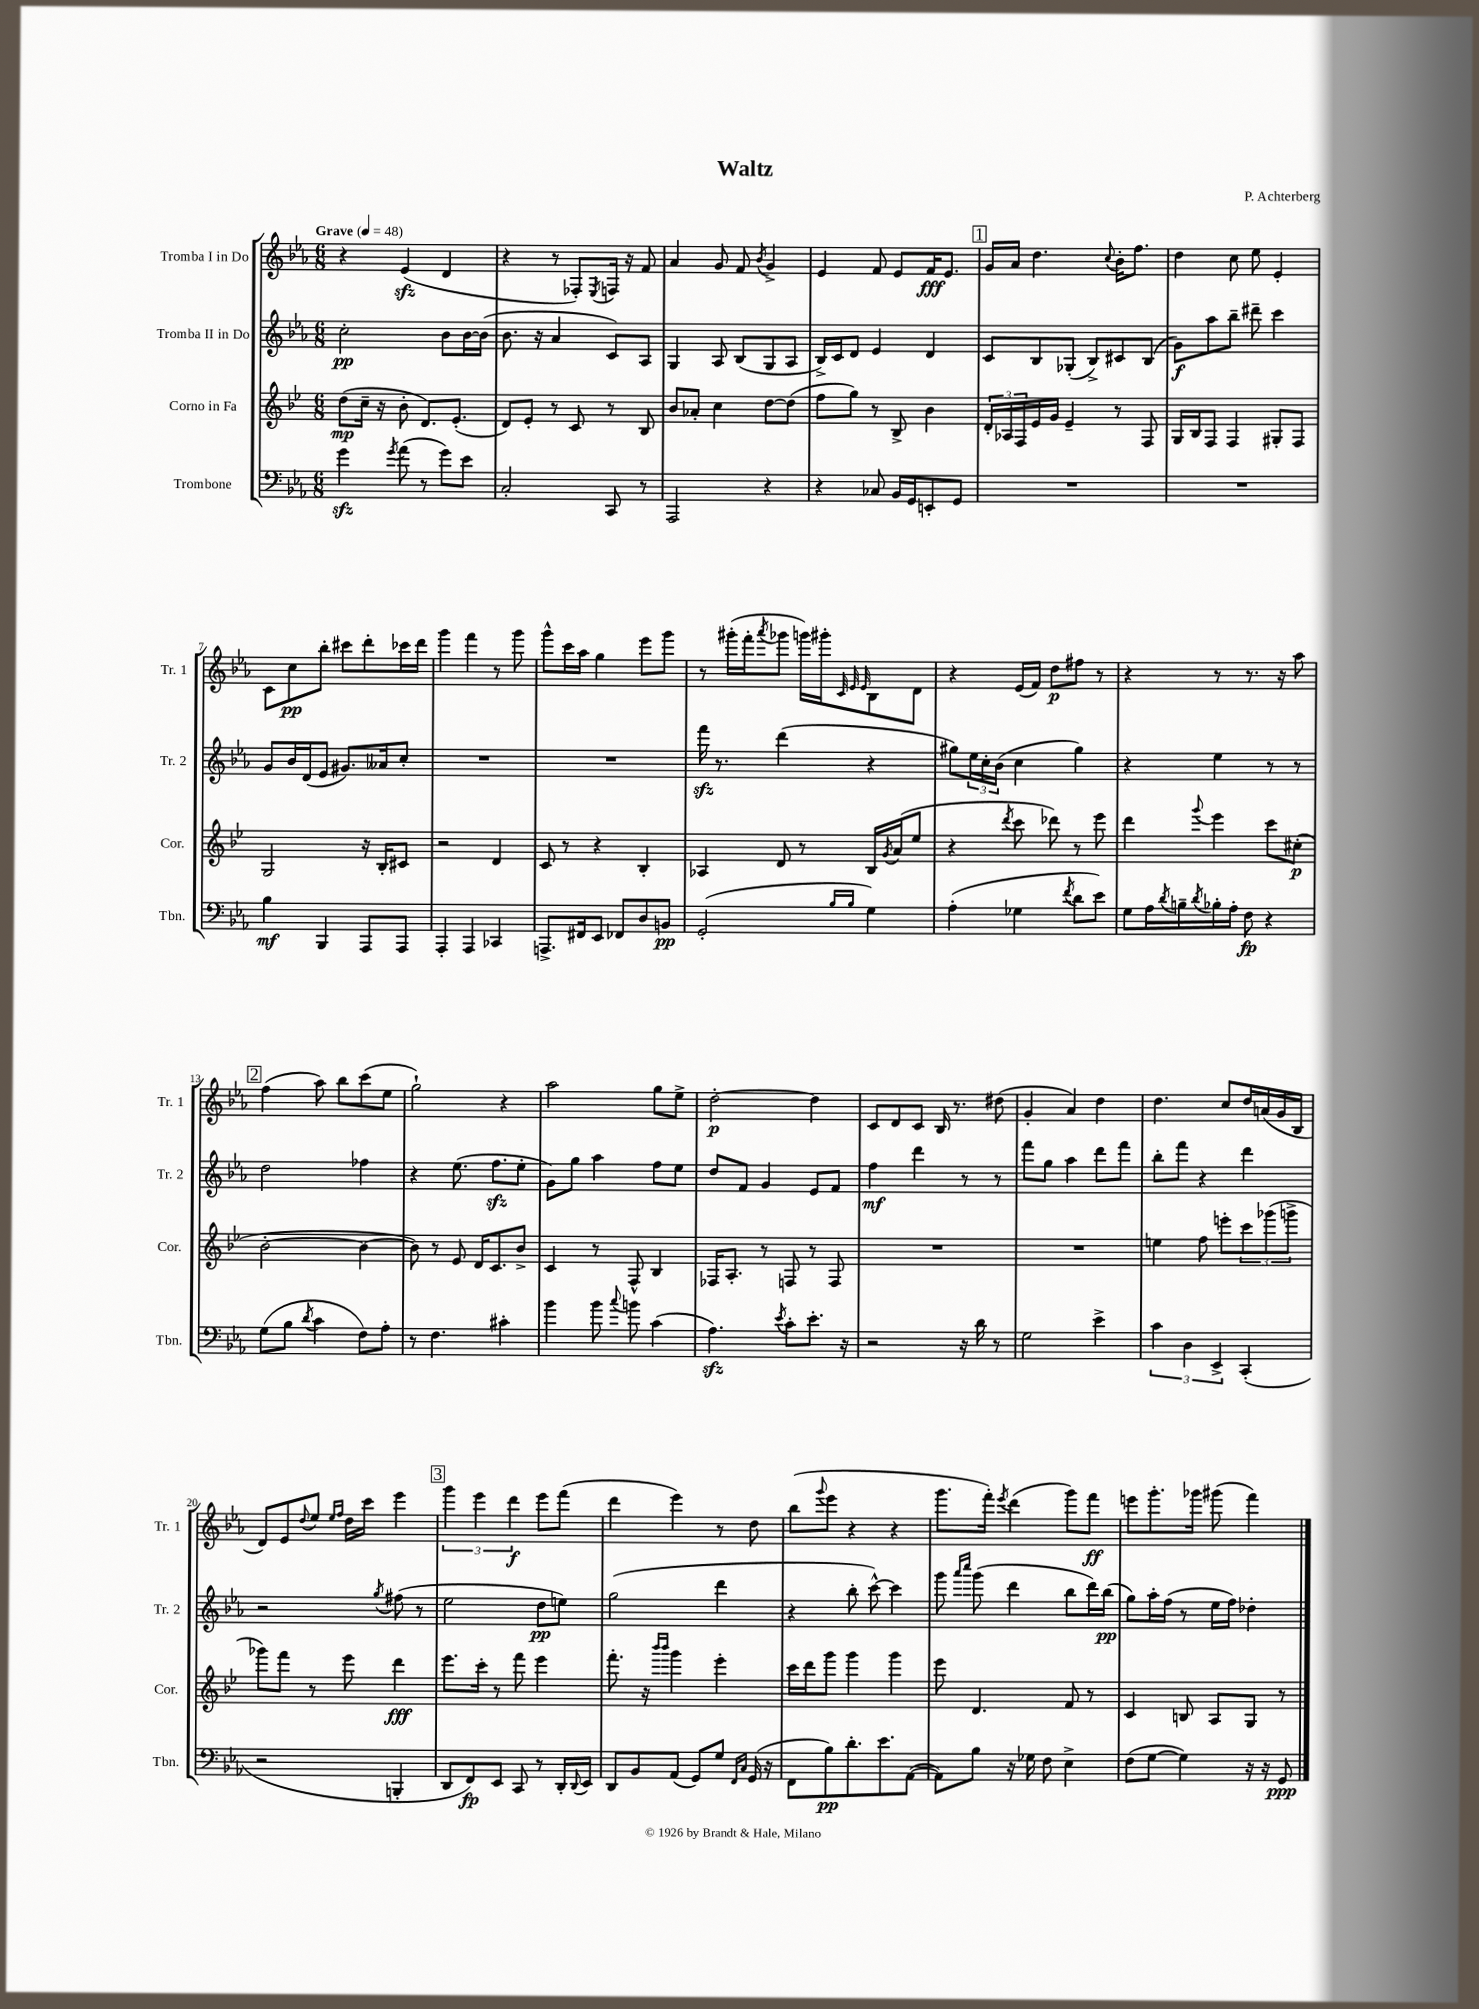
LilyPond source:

\header { title = "Waltz" composer = "P. Achterberg" }
<<
\new StaffGroup <<
\new Staff = "s0" \with { instrumentName = "Tromba I in Do" shortInstrumentName = "Tr. 1" } {
    \clef treble \key ees \major \numericTimeSignature \time 6/8 \tempo "Grave" 4 = 48
    r4 ees'4\sfz( d'4 |
    r4 r8 fes8-.) \acciaccatura { ees8 } f16 r16 f'8 |
    aes'4 g'8 f'8 \acciaccatura { bes'8 } g'4-> |
    ees'4 f'8 ees'8 f'16\fff ees'8. |
    \mark \markup { \box "1" } g'16 aes'16 d''4. \appoggiatura { c''8 } bes'16-. f''8. |
    d''4 c''8 ees''8 ees'4-. |
    c'8 c''8\pp bes''8-. cis'''8 d'''8-. ces'''16 d'''16 |
    g'''4 f'''4 r8 g'''8 |
    g'''8-^ c'''16 aes''16 g''4 ees'''8 g'''8 |
    r8 gis'''16-.( f'''16-. \acciaccatura { aes'''8 } ges'''8 g'''16) gis'''16-. \grace { c'32 ees'32 ees'32 } bes8 d'8 |
    r4 ees'16( f'16) d''8\p fis''8 r8 |
    r4 r8 r8. r16 aes''8 |
    \mark \markup { \box "2" } f''4( aes''8) bes''8 c'''8( ees''8 |
    g''2-!) r4 |
    aes''2 g''8 ees''8-> |
    d''2~-.\p d''4 |
    c'8 d'8 c'8 bes16 r8. dis''8( |
    g'4-. aes'4) d''4 |
    d''4. c''8 d''16 a'16( g'16 bes16 |
    d'8) ees'8 \appoggiatura { d''8 } ees''8 \grace { ees''16 f''16 } d''16 c'''16 ees'''4 |
    \mark \markup { \box "3" } \tuplet 3/2 { g'''4 ees'''4 d'''4\f } ees'''8 f'''8( |
    d'''4 ees'''4) r8 d''8 |
    bes''8( \appoggiatura { g'''8 } ees'''8 r4 r4 |
    g'''8. f'''16-.) \acciaccatura { ees'''8 } d'''4( g'''8) f'''8\ff |
    e'''8 g'''8.-. ges'''16 gis'''8( f'''4) \bar "|." |
}
\new Staff = "s1" \with { instrumentName = "Tromba II in Do" shortInstrumentName = "Tr. 2" } {
    \clef treble \key ees \major \numericTimeSignature \time 6/8
    c''2-.\pp bes'8 bes'16~ bes'16( |
    bes'8. r16 aes'4 c'8) aes8 |
    g4 aes8 bes8( g8 aes8 |
    bes16->) c'16 d'8 ees'4 d'4 |
    \mark \markup { \box "1" } c'8 bes8 ges8-.( bes8->) cis'8 bes8( |
    g'8\f) aes''8 bes''8-- dis'''8-- c'''4 |
    g'8 bes'16 d'16( ees'8 gis'8.) aeses'16 c''8-. |
    R2. |
    R2. |
    f'''16\sfz r8. d'''4( r4 |
    gis''8) \tuplet 3/2 { ees''16 c''16-. bes'16( } c''4 gis''4) |
    r4 ees''4 r8 r8 |
    \mark \markup { \box "2" } d''2 fes''4 |
    r4 ees''8.( f''8.\sfz ees''8-. |
    g'8) g''8 aes''4 f''8 ees''8 |
    d''8 f'8 g'4 ees'8 f'8 |
    f''4\mf d'''4 r8 r8 |
    f'''8 g''8 aes''4 d'''8 f'''8 |
    bes''8-. f'''8 r4 d'''4 |
    r2 \acciaccatura { g''8 } fis''8( r8 |
    \mark \markup { \box "3" } ees''2 d''8\pp e''8) |
    g''2( d'''4 |
    r4 bes''8-. c'''8~-^) c'''4 |
    g'''8 \grace { aes'''16 c''''16 } g'''8( d'''4 bes''8 d'''16) bes''16\pp( |
    g''8) aes''16-. f''16( r8 ees''16 f''16) des''4-. \bar "|." |
}
\new Staff = "s2" \with { instrumentName = "Corno in Fa" shortInstrumentName = "Cor." } {
    \clef treble \key bes \major \numericTimeSignature \time 6/8
    d''8\mp( c''16-- r16 bes'8-. d'8.) ees'8.-.( |
    d'8) ees'8-. r8 c'8 r8 bes8 |
    bes'8 aes'8-. c''4 d''8~ d''8( |
    f''8 g''8) r8 bes8-> bes'4 |
    \mark \markup { \box "1" } \tuplet 3/2 { d'16-. aes16 f16 } ees'16 g'16 ees'4-- r8 f8 |
    g16 bes16 f8 f4 gis8-. f8 |
    g2 r16 bes16-. cis'8 |
    r2 d'4 |
    c'8 r8 r4 bes4-. |
    aes4 d'8 r8 bes16 \acciaccatura { g'8 } a'16( ees''8 |
    r4 \acciaccatura { d'''8 } c'''8 des'''8) r8 ees'''8 |
    d'''4 \appoggiatura { g'''8 } ees'''4 c'''8 cis''8-.\p( |
    \mark \markup { \box "2" } bes'2~-. bes'4~ |
    bes'8) r8 ees'8 d'16 c'8. bes'8-> |
    c'4 r8 f8-^ bes4 |
    fes16 a8.-. r8 f8 r8 f8 |
    R2. |
    R2. |
    e''4 f''8 e'''8-. \tuplet 3/2 { c'''8 ges'''8( g'''8-> } |
    ges'''8) f'''8 r8 ees'''8 d'''4\fff |
    \mark \markup { \box "3" } ees'''8. c'''16-. r8 f'''8 ees'''4 |
    f'''8.-. r16 \grace { bes'''16 bes'''16 } g'''4 ees'''4-. |
    c'''16 d'''16 g'''8 g'''4 g'''4 |
    ees'''8 d'4. f'8 r8 |
    c'4 b8 a8 g8 r8 \bar "|." |
}
\new Staff = "s3" \with { instrumentName = "Trombone" shortInstrumentName = "Tbn." } {
    \clef bass \key ees \major \numericTimeSignature \time 6/8
    g'4\sfz \acciaccatura { g'8 } aes'8( r8 g'8) ees'8 |
    c2-. c,8 r8 |
    aes,,2 r4 |
    r4 ces8 bes,16 g,16 e,8-. g,8 |
    \mark \markup { \box "1" } R2. |
    R2. |
    bes4\mf bes,,4 aes,,8 aes,,8 |
    aes,,4-. aes,,4 ces,4 |
    a,,8.-> fis,16 ees,8 fes,8 d8 b,8\pp |
    g,2-.( \grace { bes16 bes16 } g4) |
    aes4-.( ges4 \acciaccatura { f'8 } d'8 ees'8) |
    g8 aes16 \acciaccatura { d'8 } b16-- \acciaccatura { d'8 } bes16-. aes16-. f8\fp r4 |
    \mark \markup { \box "2" } g8( bes8 \acciaccatura { d'8 } c'4 f8) aes8-. |
    r8 f4. cis'4-. |
    bes'4 bes'8 \appoggiatura { c''8 } b'8 c'4( |
    aes4.\sfz) \acciaccatura { ees'8 } c'8-. ees'8.-. r16 |
    r2 r16 d'16 r8 |
    g2 ees'4-> |
    \tuplet 3/2 { c'4 d4 ees,4-> } c,4-.( |
    r2 b,,4-. |
    \mark \markup { \box "3" } d,8 f,8\fp) ees,8 c,8 r8 d,16-. \appoggiatura { d,8 } ees,16 |
    d,8 bes,8 aes,8( g,8) g8 \grace { f,16 c16 } g,16( r16 |
    f,8 bes8\pp) d'8.-. ees'8. aes,8~( |
    aes,8) bes8 r16 ges16 f8 ees4-> |
    f8( g8~ g4) r16 r16 g,8\ppp \bar "|." |
}
>>
>>
